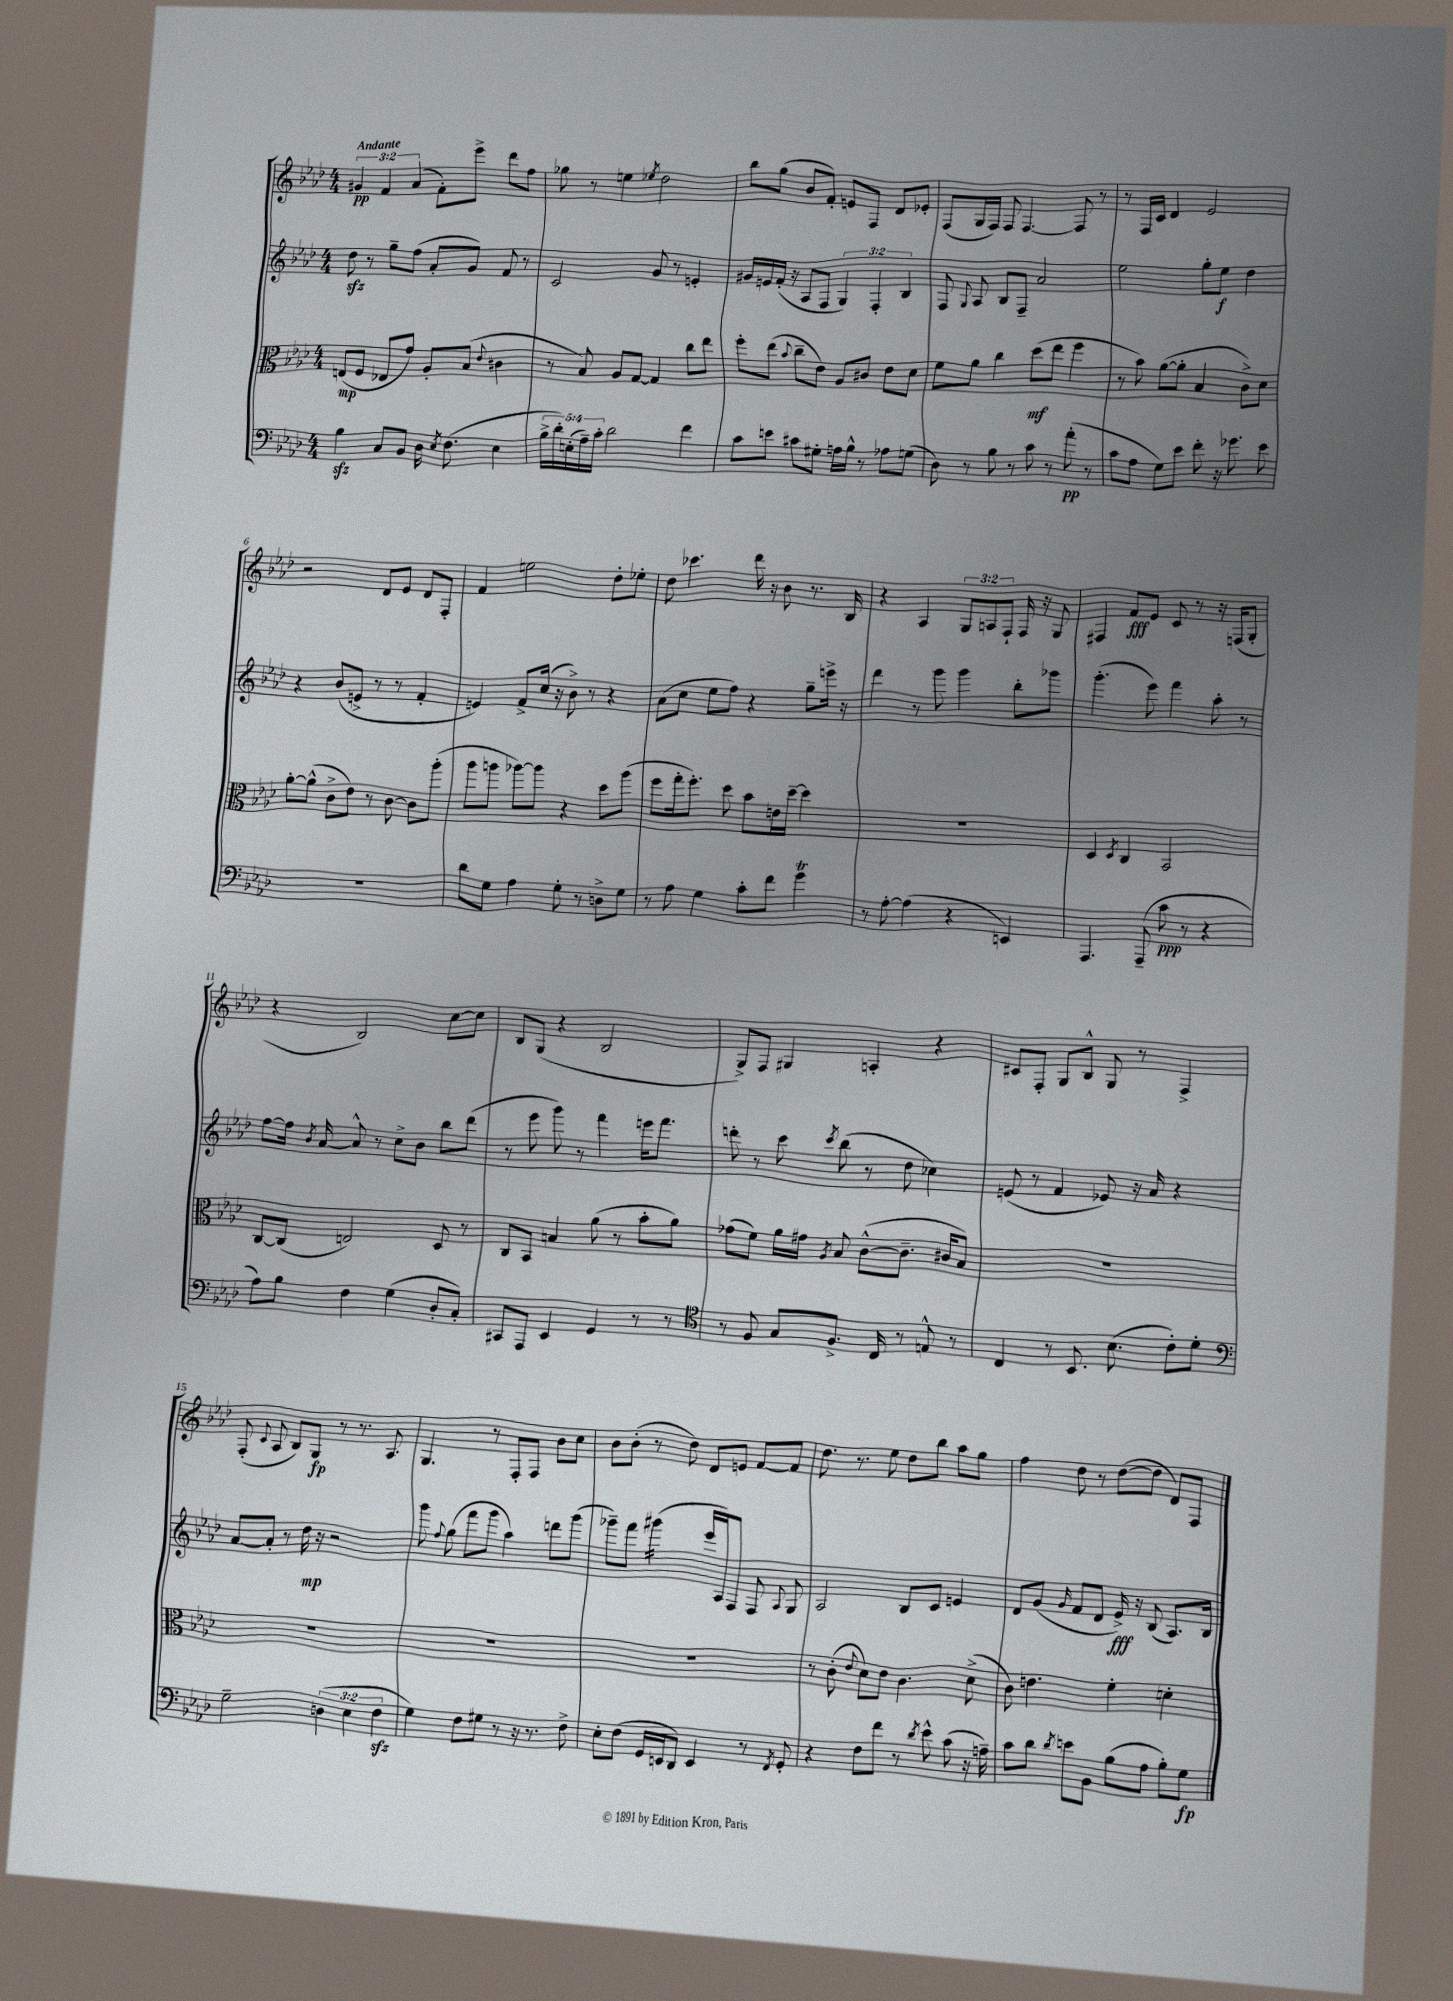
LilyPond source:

<<
\new StaffGroup <<
\new Staff = "s0" {
    \clef treble \key aes \major \numericTimeSignature \time 4/4 \override Staff.TupletNumber.text = #tuplet-number::calc-fraction-text \tempo "Andante"
    \autoBeamOff \tuplet 3/2 { gis'4\pp f'4 aes'4( } f'8[-.) ees'''8]-> des'''8[ f''8] |
    ges''8 r8 e''4 \acciaccatura { ees''8 } des''2 |
    bes''8[ g''8]( bes'8[ f'8]-.) e'8[ f8] des'8[ ees'8]-. |
    f8[( g16 f16]) f8 f4.~ f8 r8 |
    r8 f16[ c'16] des'4 ees'2 |
    r2 des'8[ ees'8] des'8[ f8]-. |
    f'4 e''2 des''8[-. ees''8]-. |
    des''8 ces'''4. des'''16 r16 bes'8 r8. bes16 |
    r4 aes4 \tuplet 3/2 { g8[ a8 f8]-! } f16 r16 g8 |
    fis4 f'8[\fff ees'8] c'8 r8 r16 f16[( g8]-. |
    r4 bes2) c''8[~ c''8] |
    bes8[ g8]( r4 bes2 |
    g8[->) f8] gis4 a4-. r4 |
    cis'8[ f8]-. g8[ bes8]-^ g8 r8 f4-> |
    f8-.( \appoggiatura { c'8 } aes8 bes8[) g8]\fp r8 r8. aes8. |
    g4. r8 f8[-. f8] bes'8[ c''8] |
    bes'8[ bes'8]-.( r8 des''8) des'8[ e'8] f'8[~ f'8] |
    des''8. r8. ees''8 des''8[ bes''8] aes''8[ g''8] |
    f''4 des''8 r8 des''8[~( des''8] des'8[) f8] \bar "|." |
}
\new Staff = "s1" {
    \clef treble \key aes \major \numericTimeSignature \time 4/4 \override Staff.TupletNumber.text = #tuplet-number::calc-fraction-text
    \autoBeamOff des''8\sfz r8 g''8[-- f''8]( aes'8[-. g'8]) f'8 r8 |
    c'2 g'8 r8 e'4-. |
    gis'16[ e'16 f'16]-.( r16 aes8[ f8] \tuplet 3/2 { g4) f4-. bes4 } |
    f8 \appoggiatura { g8 } aes8 bes8[ f8]-- aes'2 |
    ees''2 g''8[-. ees''8]\f des''4 |
    r4 bes'8[( e'8]-> r8 r8 f'4-. |
    e'4) f'8[-> c''16]( r16 bes'8->) r8 r4 |
    aes'8[( c''8] ees''8[ f''8]) r4 g''8[-- e'''16]-> r16 |
    des'''4 r8 g'''8 g'''4 bes''8[-. ges'''8] |
    g'''4.-.( ees'''8) f'''4 aes''8-. r8 |
    f''8[~ f''16] \acciaccatura { bes'8 } aes'16~ aes'8-^ r8 c''8[-> bes'8] bes''8[ des'''8]( |
    r8 ees'''8 g'''8) r8 f'''4 e'''16[ f'''8.] |
    d'''8-. r8 c'''8 \acciaccatura { c'''8 } bes''8( r8 des''8 ces''4) |
    e'8( r8 f'4 ees'8) r16 aes'16 r4 |
    aes'8[~ aes'8]-. r8 des''16\mp r16 r2 |
    g'''8 \appoggiatura { f''8 } g''8( f'''8[ g'''8] aes''4) d'''8[ g'''8]( |
    ges'''8[--) f'''8] gis'''4:16( ees'''16[ aes16) f8] f8 \appoggiatura { aes8 } g8 |
    aes2 bes8[ c'8] e'4 |
    des'8[ g'8]( \grace { g'16 } f'8[ des'8] ees'16->\fff) r16 bes8( aes8.[) bes16] \bar "|." |
}
\new Staff = "s2" {
    \clef alto \key aes \major \numericTimeSignature \time 4/4
    \autoBeamOff e8[\mp( f8] ees8[ g'8]) aes8[-. bes8]( \appoggiatura { ees'8 } cis'4 |
    r8 bes8) aes8[ g8]~ g4 c''8[ ees''8] |
    f''8[-. ees''8]( \appoggiatura { bes'8 } c''8[-- ees'8]) aes8[ cis'8] ees'8[ des'8] |
    f'8[ aes'8] c''4 des''8[\mf( ees''8] f''4 |
    r8 bes'8) aes'8[~( aes'8]-. bes4 c'8[->) des'8] |
    aes'8[~-. aes'8]-^( c'8[-> ees'8]) r8 c'8~ c'8[ aes''8]-.( |
    aes''8[ a''8] aes''8[~) aes''8] r4 des''8[ aes''8]( |
    f''8[ g''16-. f''8.]-.) des''8 bes'8[ e'16 des''16]~-- des''4 |
    R1 |
    des4 \acciaccatura { des8 } c4 bes,2 |
    c8[~ c8]( e2) des8 r8 |
    c8[ bes,8] b4 aes'8( r8 bes'8[-. aes'8]) |
    ges'8[( f'8]) aes'16[ gis'16] \acciaccatura { aes8 } bes8 c'8[~-^( c'8.]-- cis'16[ bes8]) |
    R1 |
    R1 |
    R1 |
    R1 |
    r8 c'8-.( \appoggiatura { ees'8 } des'8[) ees'8] c'4. des'8->( |
    c'8) e'4. f'4-. d'4-. \bar "|." |
}
\new Staff = "s3" {
    \clef bass \key aes \major \numericTimeSignature \time 4/4 \override Staff.TupletNumber.text = #tuplet-number::calc-fraction-text
    \autoBeamOff bes4\sfz c8[ bes,8] des16 \acciaccatura { ees8 } f8.( ees4 |
    \tuplet 5/4 { bes16[-> des'16-.) e16-.( aes16--) c'16]-. } des'2 f'4 |
    c'8[ e'8] cis'8[ gis8]-. a16[ bes16]-^ r8 aes8[ g8]( |
    des8) r8 bes8 r8 c'8 r8 aes'8-.\pp( r8 |
    c'8[ aes8] g8[) ees'8] f'8-. r16 ges'8. ees'8 |
    R1 |
    des'8[ g8] aes4 g8-. r8 d8[-> g8] |
    r8 aes8 g4 c'8[-. f'8] g'4\trill |
    r8 aes8~-. aes4( r4 e,4) |
    aes,,4. aes,,8--( c'8\ppp r8 r4 |
    aes8[) bes8] f4 g4( des8[-. c8]-.) |
    cis,8[ aes,,8] ees,4 g,4 r8 r8 |
    \clef tenor r8 f8 g8[ f8.]-> c16 r8 e8-^ r8 |
    c4 r8 bes,8. bes8.( c'8[-.) des'8]-. |
    \clef bass g2-- \tuplet 3/2 { d4( ees4 f4\sfz } |
    g4) f8[ gis8] r8 r16 r8. f8-> |
    ees8[-. f8]( g,16[ e,16 des,8]) e,4 r8 \acciaccatura { f,8 } g,8-. |
    r4 f8[ f'8] r8 \acciaccatura { des'8 } ees'8-^ c'8( r16 a16--) |
    c'8[ des'8] \acciaccatura { des'8 } e'8[ bes,8] bes8[( aes8] bes8[-.) g8]\fp \bar "|." |
}
>>
>>
